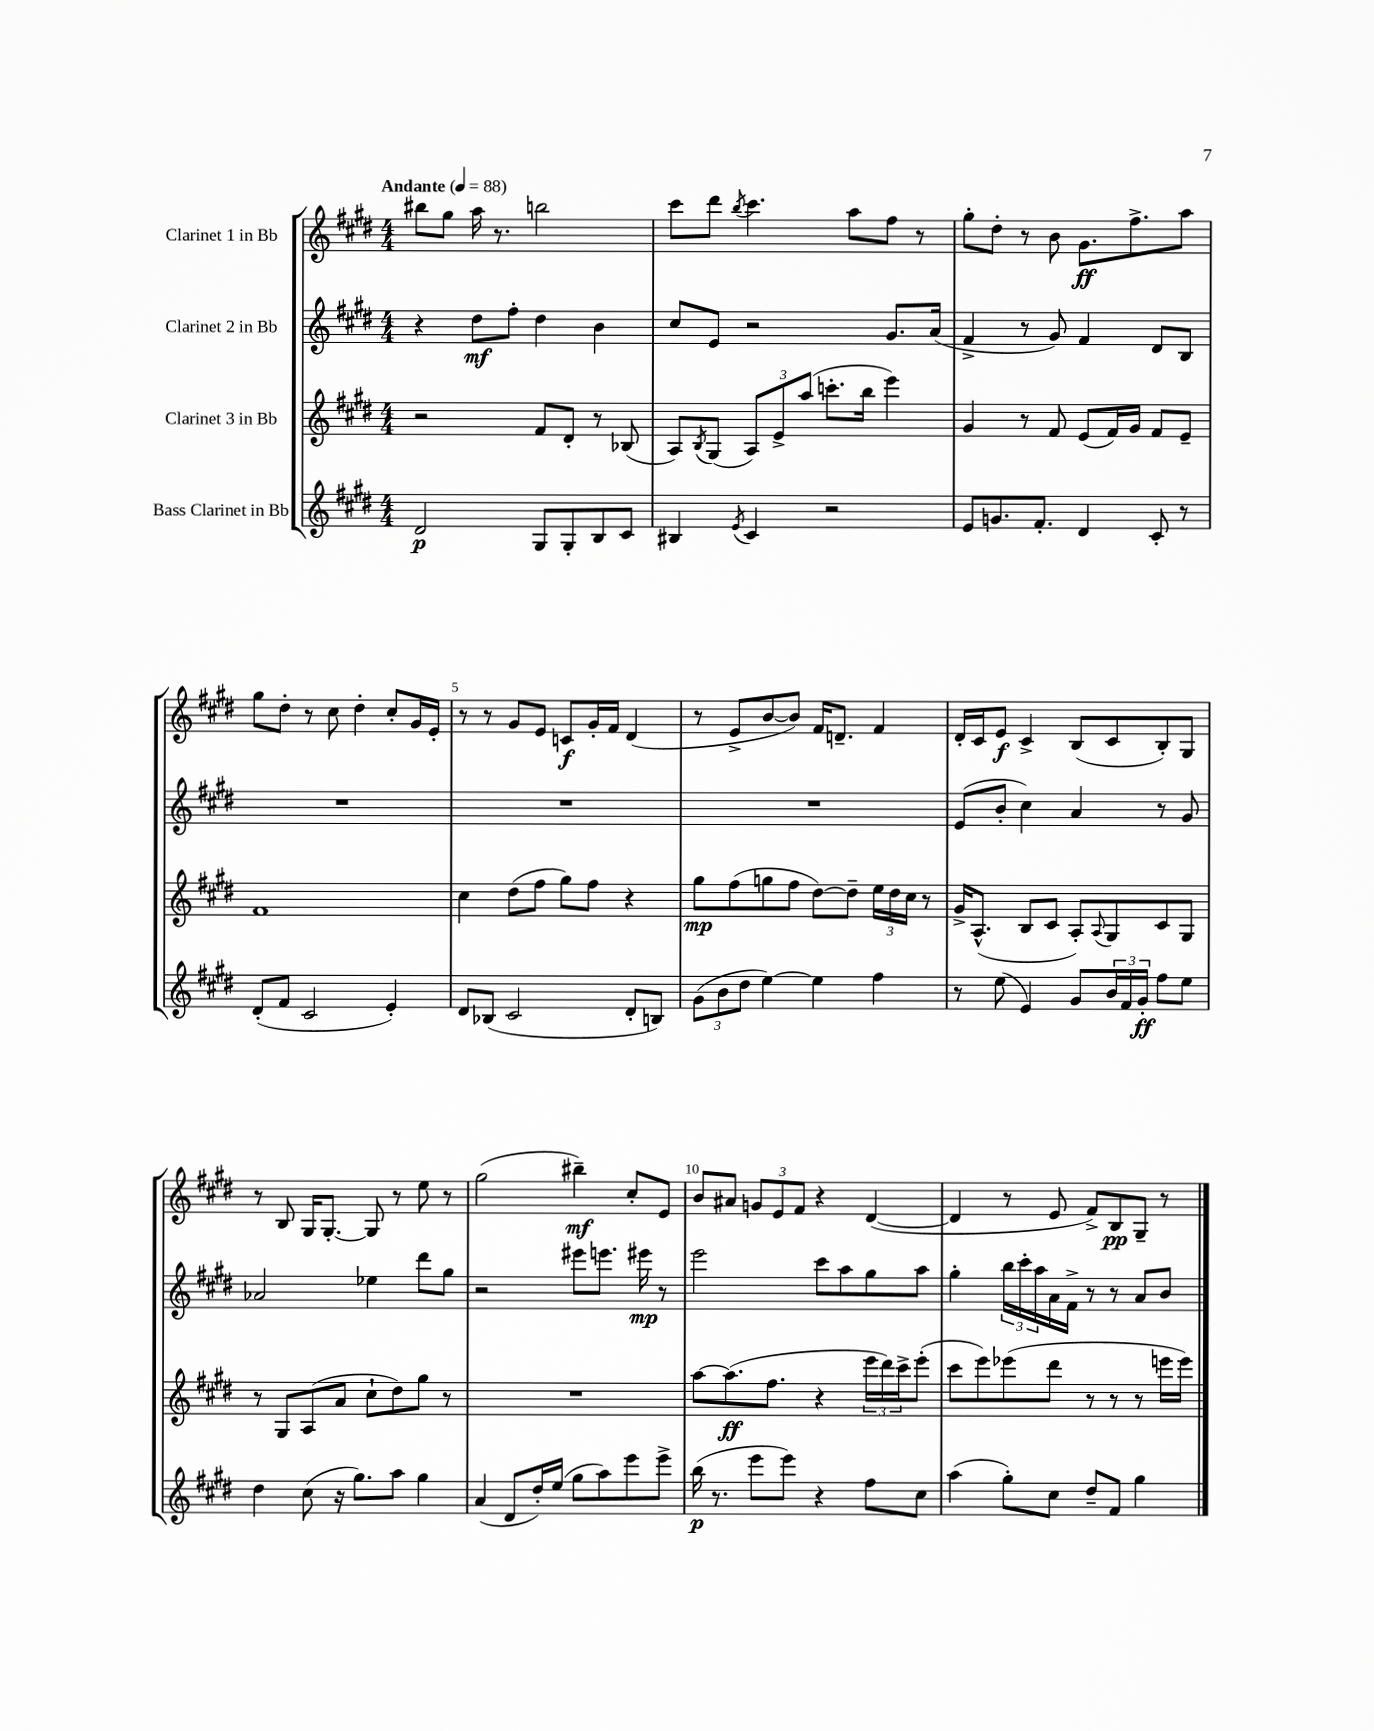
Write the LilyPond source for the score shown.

<<
\new StaffGroup <<
\new Staff = "s0" \with { instrumentName = "Clarinet 1 in Bb" } {
    \clef treble \key e \major \numericTimeSignature \time 4/4 \tempo "Andante" 4 = 88
    bis''8 gis''8 a''16 r8. b''2 |
    cis'''8 dis'''8 \acciaccatura { b''8 } cis'''4. a''8 fis''8 r8 |
    gis''8-. dis''8-. r8 b'8 gis'8.\ff fis''8.-> a''8 |
    gis''8 dis''8-. r8 cis''8 dis''4-. cis''8-. gis'16 e'16-. |
    r8 r8 gis'8 e'8 c'8\f gis'16-. fis'16 dis'4( |
    r8 e'8-> b'8~ b'8) fis'16 d'8.-- fis'4 |
    dis'16-. cis'16 e'8\f cis'4-> b8( cis'8 b8-.) gis8 |
    r8 b8 gis16 gis8.~-. gis8 r8 e''8 r8 |
    gis''2( bis''4--\mf) cis''8-. e'8 |
    b'8 ais'8 \tuplet 3/2 { g'8 e'8 fis'8 } r4 dis'4~( |
    dis'4 r8 e'8 fis'8->) b8\pp gis8-- r8 \bar "|." |
}
\new Staff = "s1" \with { instrumentName = "Clarinet 2 in Bb" } {
    \clef treble \key e \major \numericTimeSignature \time 4/4
    r4 dis''8\mf fis''8-. dis''4 b'4 |
    cis''8 e'8 r2 gis'8. a'16( |
    fis'4-> r8 gis'8) fis'4 dis'8 b8 |
    R1 |
    R1 |
    R1 |
    e'8( b'8-. cis''4) a'4 r8 gis'8 |
    aes'2 ees''4 dis'''8 gis''8 |
    r2 eis'''8 e'''8. eis'''16\mp r8 |
    e'''2 cis'''8 a''8 gis''8 a''8 |
    gis''4-. \tuplet 3/2 { b''16 cis'''16-. a''16 } a'16 fis'16-> r8 r8 a'8 b'8 \bar "|." |
}
\new Staff = "s2" \with { instrumentName = "Clarinet 3 in Bb" } {
    \clef treble \key e \major \numericTimeSignature \time 4/4
    r2 fis'8 dis'8-. r8 bes8( |
    a8) \acciaccatura { b8 } gis8( \tuplet 3/2 { a8) e'8-> a''8( } c'''8.-. b''16 e'''4) |
    gis'4 r8 fis'8 e'8( fis'16) gis'16 fis'8 e'8-- |
    fis'1 |
    cis''4 dis''8( fis''8 gis''8) fis''8 r4 |
    gis''8\mp fis''8( g''8 fis''8 dis''8~) dis''8-- \tuplet 3/2 { e''16 dis''16 cis''16 } r8 |
    gis'16-> a8.-^( b8 cis'8 a8-.) \appoggiatura { a8 } gis8 cis'8 gis8 |
    r8 gis8 a8( a'8 cis''8-! dis''8) gis''8 r8 |
    R1 |
    a''8~ a''8.\ff( fis''8. r4 \tuplet 3/2 { e'''16 dis'''16) cis'''16-> } e'''8-.( |
    cis'''8 e'''8) ees'''8( dis'''8 r8 r8 r8 e'''16 e'''16) \bar "|." |
}
\new Staff = "s3" \with { instrumentName = "Bass Clarinet in Bb" } {
    \clef treble \key e \major \numericTimeSignature \time 4/4
    dis'2\p gis8 gis8-. b8 cis'8 |
    bis4 \acciaccatura { e'8 } cis'4 r2 |
    e'8 g'8. fis'8.-. dis'4 cis'8-. r8 |
    dis'8-.( fis'8 cis'2 e'4-.) |
    dis'8 bes8( cis'2 dis'8-. b8) |
    \tuplet 3/2 { gis'8( b'8 dis''8 } e''4~) e''4 fis''4 |
    r8 e''8( e'4) gis'8 \tuplet 3/2 { b'16 fis'16 gis'16-.\ff } fis''8 e''8 |
    dis''4 cis''8( r16 gis''8.) a''8 gis''4 |
    a'4( dis'8 dis''16-.) e''16( gis''8 a''8) e'''8 e'''8-> |
    b''16\p( r8. e'''8 e'''8) r4 fis''8 cis''8 |
    a''4( gis''8-.) cis''8 dis''8-- fis'8 gis''4 \bar "|." |
}
>>
>>
\layout { \context { \Score \override BarNumber.break-visibility = ##(#f #t #t) barNumberVisibility = #(every-nth-bar-number-visible 5) } }
